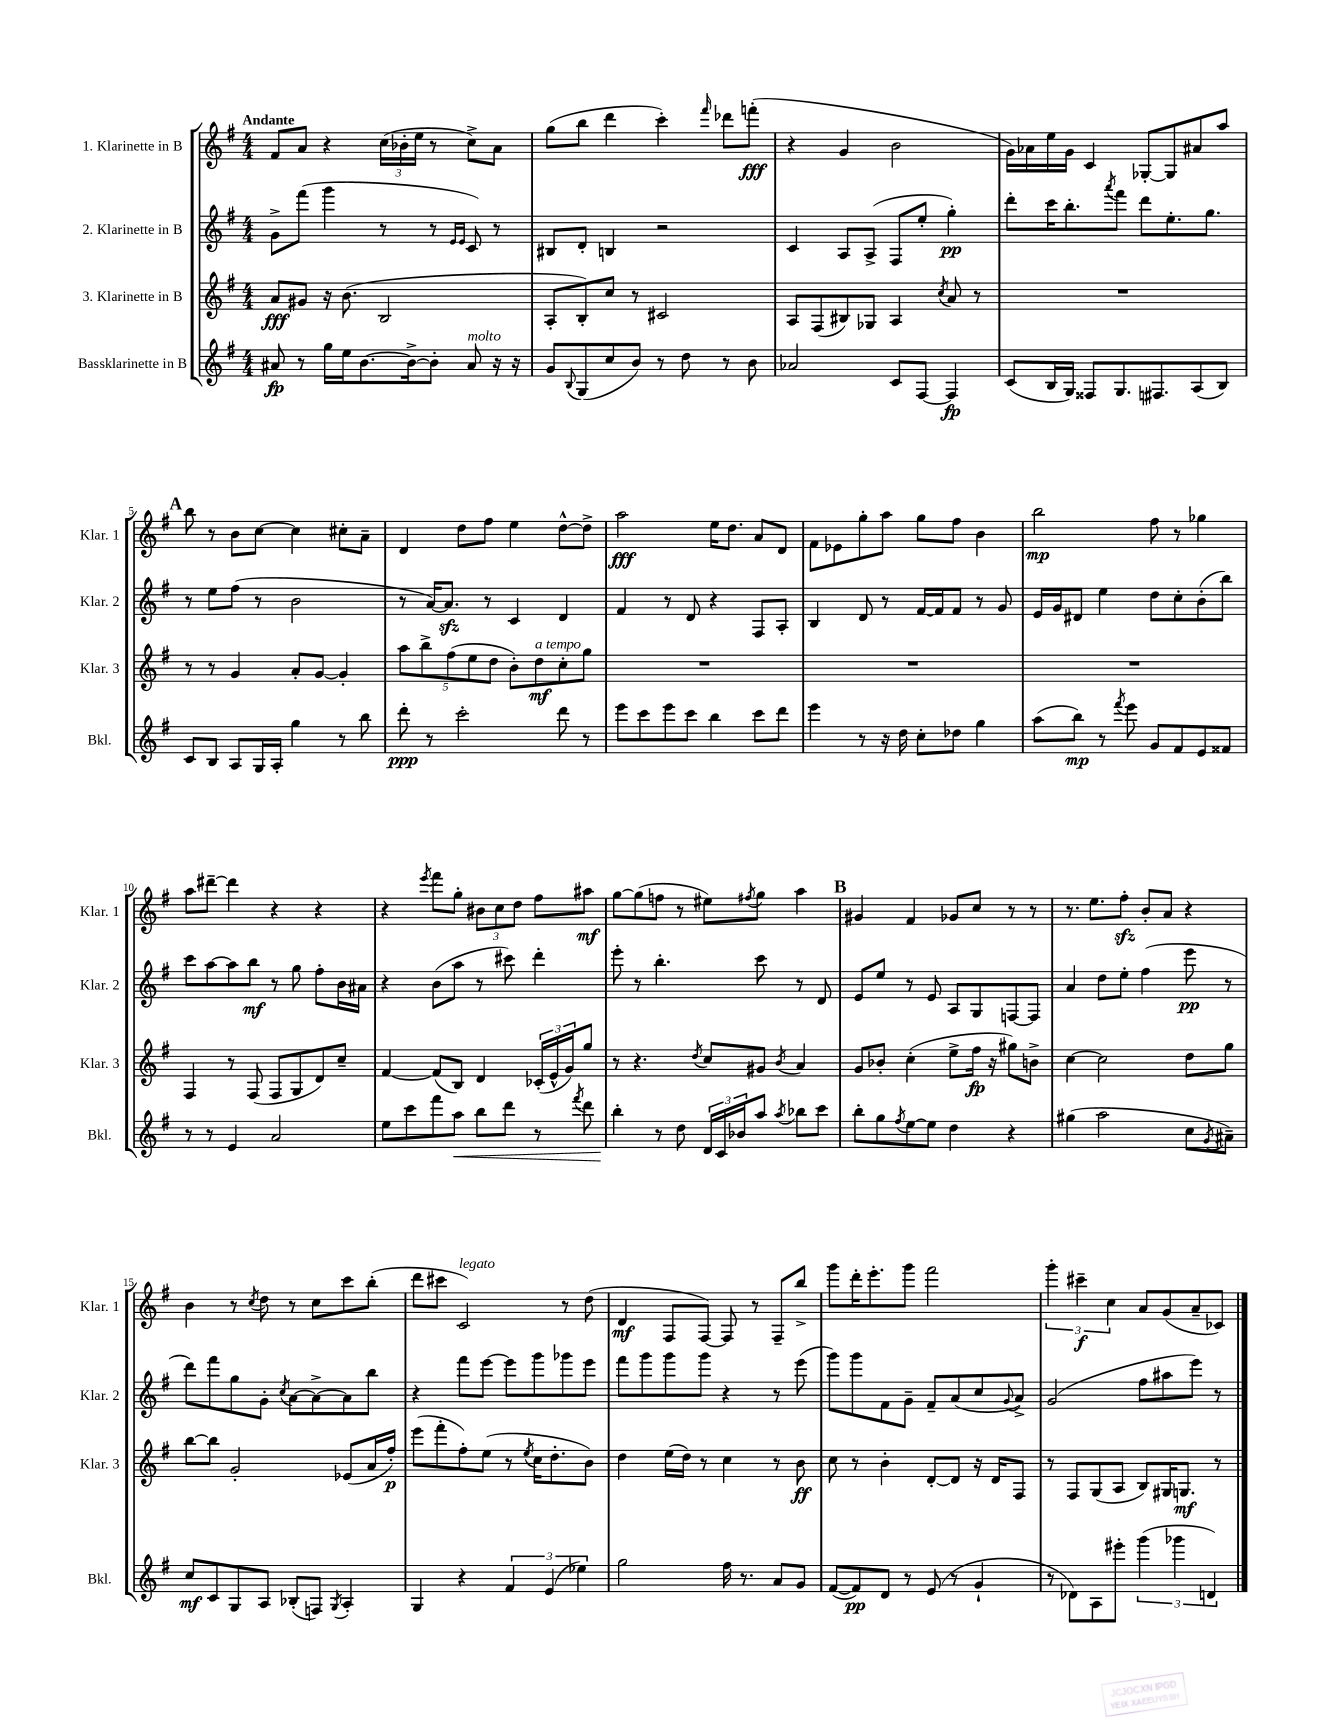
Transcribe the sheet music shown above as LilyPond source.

<<
\new StaffGroup <<
\new Staff = "s0" \with { instrumentName = "1. Klarinette in B" shortInstrumentName = "Klar. 1" } {
    \clef treble \key g \major \numericTimeSignature \time 4/4 \tempo "Andante"
    fis'8 a'8 r4 \tuplet 3/2 { c''16( bes'16-. e''16 } r8 c''8->) a'8 |
    g''8( b''8 d'''4 c'''4-.) \grace { fis'''16 } des'''8 f'''8-.\fff( |
    r4 g'4 b'2 |
    g'16) aes'16 e''16 g'16 c'4 ges8~-. ges8 ais'8 a''8 |
    \mark \markup { \bold "A" } b''8 r8 b'8 c''8~ c''4 cis''8-. a'8-- |
    d'4 d''8 fis''8 e''4 d''8~-^ d''8-> |
    a''2\fff e''16 d''8. a'8 d'8 |
    fis'8 ees'8 g''8-. a''8 g''8 fis''8 b'4 |
    b''2\mp fis''8 r8 ges''4 |
    a''8 dis'''8~-- dis'''4 r4 r4 |
    r4 \acciaccatura { e'''8 } fis'''8 g''8-. \tuplet 3/2 { bis'8 c''8 d''8 } fis''8 ais''8\mf |
    g''8~ g''8( f''8 r8 eis''8) \acciaccatura { fis''8 } g''8 a''4 |
    \mark \markup { \bold "B" } gis'4 fis'4 ges'8 c''8 r8 r8 |
    r8. e''8. fis''8-.\sfz b'8-. a'8 r4 |
    b'4 r8 \acciaccatura { c''8 } d''8 r8 c''8 c'''8 b''8-.( |
    d'''8 cis'''8 c'2^\markup { \italic "legato" }) r8 d''8( |
    d'4\mf fis8 fis8~) fis8 r8 fis8-- b''8-> |
    g'''8 d'''16-. e'''8.-. g'''8 fis'''2 |
    \tuplet 3/2 { g'''4-. cis'''4--\f c''4 } a'8 g'8( a'8-- ces'8) \bar "|." |
}
\new Staff = "s1" \with { instrumentName = "2. Klarinette in B" shortInstrumentName = "Klar. 2" } {
    \clef treble \key g \major \numericTimeSignature \time 4/4
    g'8-> fis'''8( g'''4 r8 r8 \grace { e'16 e'16 } c'8) r8 |
    bis8 d'8-. b4 r2 |
    c'4 a8 a8->( fis8 e''8-. g''4-.\pp) |
    d'''8-. c'''16 b''8.-. \acciaccatura { a'''8 } fis'''8 d'''8 e''8.-. g''8. |
    \mark \markup { \bold "A" } r8 e''8 fis''8( r8 b'2 |
    r8 a'16~) a'8.\sfz r8 c'4 d'4 |
    fis'4 r8 d'8 r4 fis8 a8-. |
    b4 d'8 r8 fis'16~ fis'16 fis'8 r8 g'8 |
    e'16 g'16 dis'8 e''4 d''8 c''8-. b'8-.( b''8) |
    c'''8 a''8~ a''8 b''8\mf r8 g''8 fis''8-. b'16 ais'16 |
    r4 b'8( a''8 r8 cis'''8) d'''4-. |
    e'''8-. r8 b''4.-. c'''8 r8 d'8 |
    \mark \markup { \bold "B" } e'8 e''8 r8 e'8 a8 g8 f8~ f8 |
    a'4 d''8 e''8-. fis''4( e'''8\pp r8 |
    d'''8) fis'''8 g''8 g'8-. \acciaccatura { c''8 } a'8~ a'8~-> a'8 b''8 |
    r4 fis'''8 e'''8~ e'''8 g'''8 ges'''8 e'''8 |
    fis'''8 g'''8 g'''8 g'''8 r4 r8 e'''8( |
    g'''8) g'''8 fis'8 g'8-- fis'8-- a'8( c''8 \appoggiatura { g'8 } a'8->) |
    g'2( fis''8 ais''8 e'''8) r8 \bar "|." |
}
\new Staff = "s2" \with { instrumentName = "3. Klarinette in B" shortInstrumentName = "Klar. 3" } {
    \clef treble \key g \major \numericTimeSignature \time 4/4
    a'8\fff gis'8 r16 b'8.( b2 |
    a8-. b8-.) c''8 r8 cis'2 |
    a8 fis8( bis8) ges8 a4 \acciaccatura { c''8 } a'8 r8 |
    R1 |
    \mark \markup { \bold "A" } r8 r8 g'4 a'8-. g'8~ g'4-. |
    \tuplet 5/4 { a''8 b''8-> fis''8( e''8 d''8 } b'8-.) d''8\mf^\markup { \italic "a tempo" } c''8-. g''8 |
    R1 |
    R1 |
    R1 |
    fis4 r8 fis8( fis8 g8 d'8) c''8-- |
    fis'4~ fis'8( b8) d'4 \tuplet 3/2 { ces'16-.( e'16-^ g'16) } g''8 |
    r8 r4. \acciaccatura { d''8 } c''8 gis'8 \acciaccatura { b'8 } a'4 |
    \mark \markup { \bold "B" } g'8 bes'8-. c''4-.( e''8-> fis''16\fp r16 gis''8) b'8-> |
    c''4~ c''2 d''8 g''8 |
    b''8~ b''8 g'2-. ees'8( a'16 fis''16-.\p) |
    e'''8( fis'''8-. fis''8-.) e''8( r8 \acciaccatura { e''8 } c''16 d''8.-. b'8) |
    d''4 e''16( d''16) r8 c''4 r8 b'8\ff |
    c''8 r8 b'4-. d'8~-. d'8 r16 d'16 fis8 |
    r8 fis8 g8( a8 b8) gis16 g8.\mf r8 \bar "|." |
}
\new Staff = "s3" \with { instrumentName = "Bassklarinette in B" shortInstrumentName = "Bkl." } {
    \clef treble \key g \major \numericTimeSignature \time 4/4
    ais'8\fp r8 g''16 e''16 b'8.~ b'16~-> b'8-. ais'8^\markup { \italic "molto" } r16 r16 |
    g'8 \appoggiatura { b8 } g8( c''8 b'8) r8 d''8 r8 b'8 |
    aes'2 c'8 fis8~ fis4\fp |
    c'8( b16 g16) fisis8 g8. fis8. a8( b8) |
    \mark \markup { \bold "A" } c'8 b8 a8 g16 a16-. g''4 r8 b''8 |
    d'''8-.\ppp r8 c'''2-. d'''8 r8 |
    e'''8 c'''8 e'''8 c'''8 b''4 c'''8 d'''8 |
    e'''4 r8 r16 d''16 c''8-. des''8 g''4 |
    a''8( b''8\mp) r8 \acciaccatura { fis'''8 } e'''8 g'8 fis'8 e'8 fisis'8 |
    r8 r8 e'4 a'2 |
    e''8 c'''8 fis'''8 a''8\< b''8 d'''8 r8 \acciaccatura { fis'''8 } d'''8 |
    b''4-.\! r8 d''8 \tuplet 3/2 { d'16 c'16 bes'16 } a''8 \acciaccatura { a''8 } bes''8 c'''8 |
    \mark \markup { \bold "B" } b''8-. g''8 \acciaccatura { fis''8 } e''8~ e''8 d''4 r4 |
    gis''4( a''2 c''8 \acciaccatura { g'8 } ais'8--) |
    c''8\mf c'8 g8 a8 bes8-.( f8) \acciaccatura { g8 } a4-. |
    g4 r4 \tuplet 3/2 { fis'4 e'4( ees''4) } |
    g''2 fis''16 r8. a'8 g'8 |
    fis'8~( fis'8\pp) d'8 r8 e'8( r8 g'4-! |
    r8 des'8) a8 eis'''8-. \tuplet 3/2 { g'''4( ges'''4 d'4) } \bar "|." |
}
>>
>>
